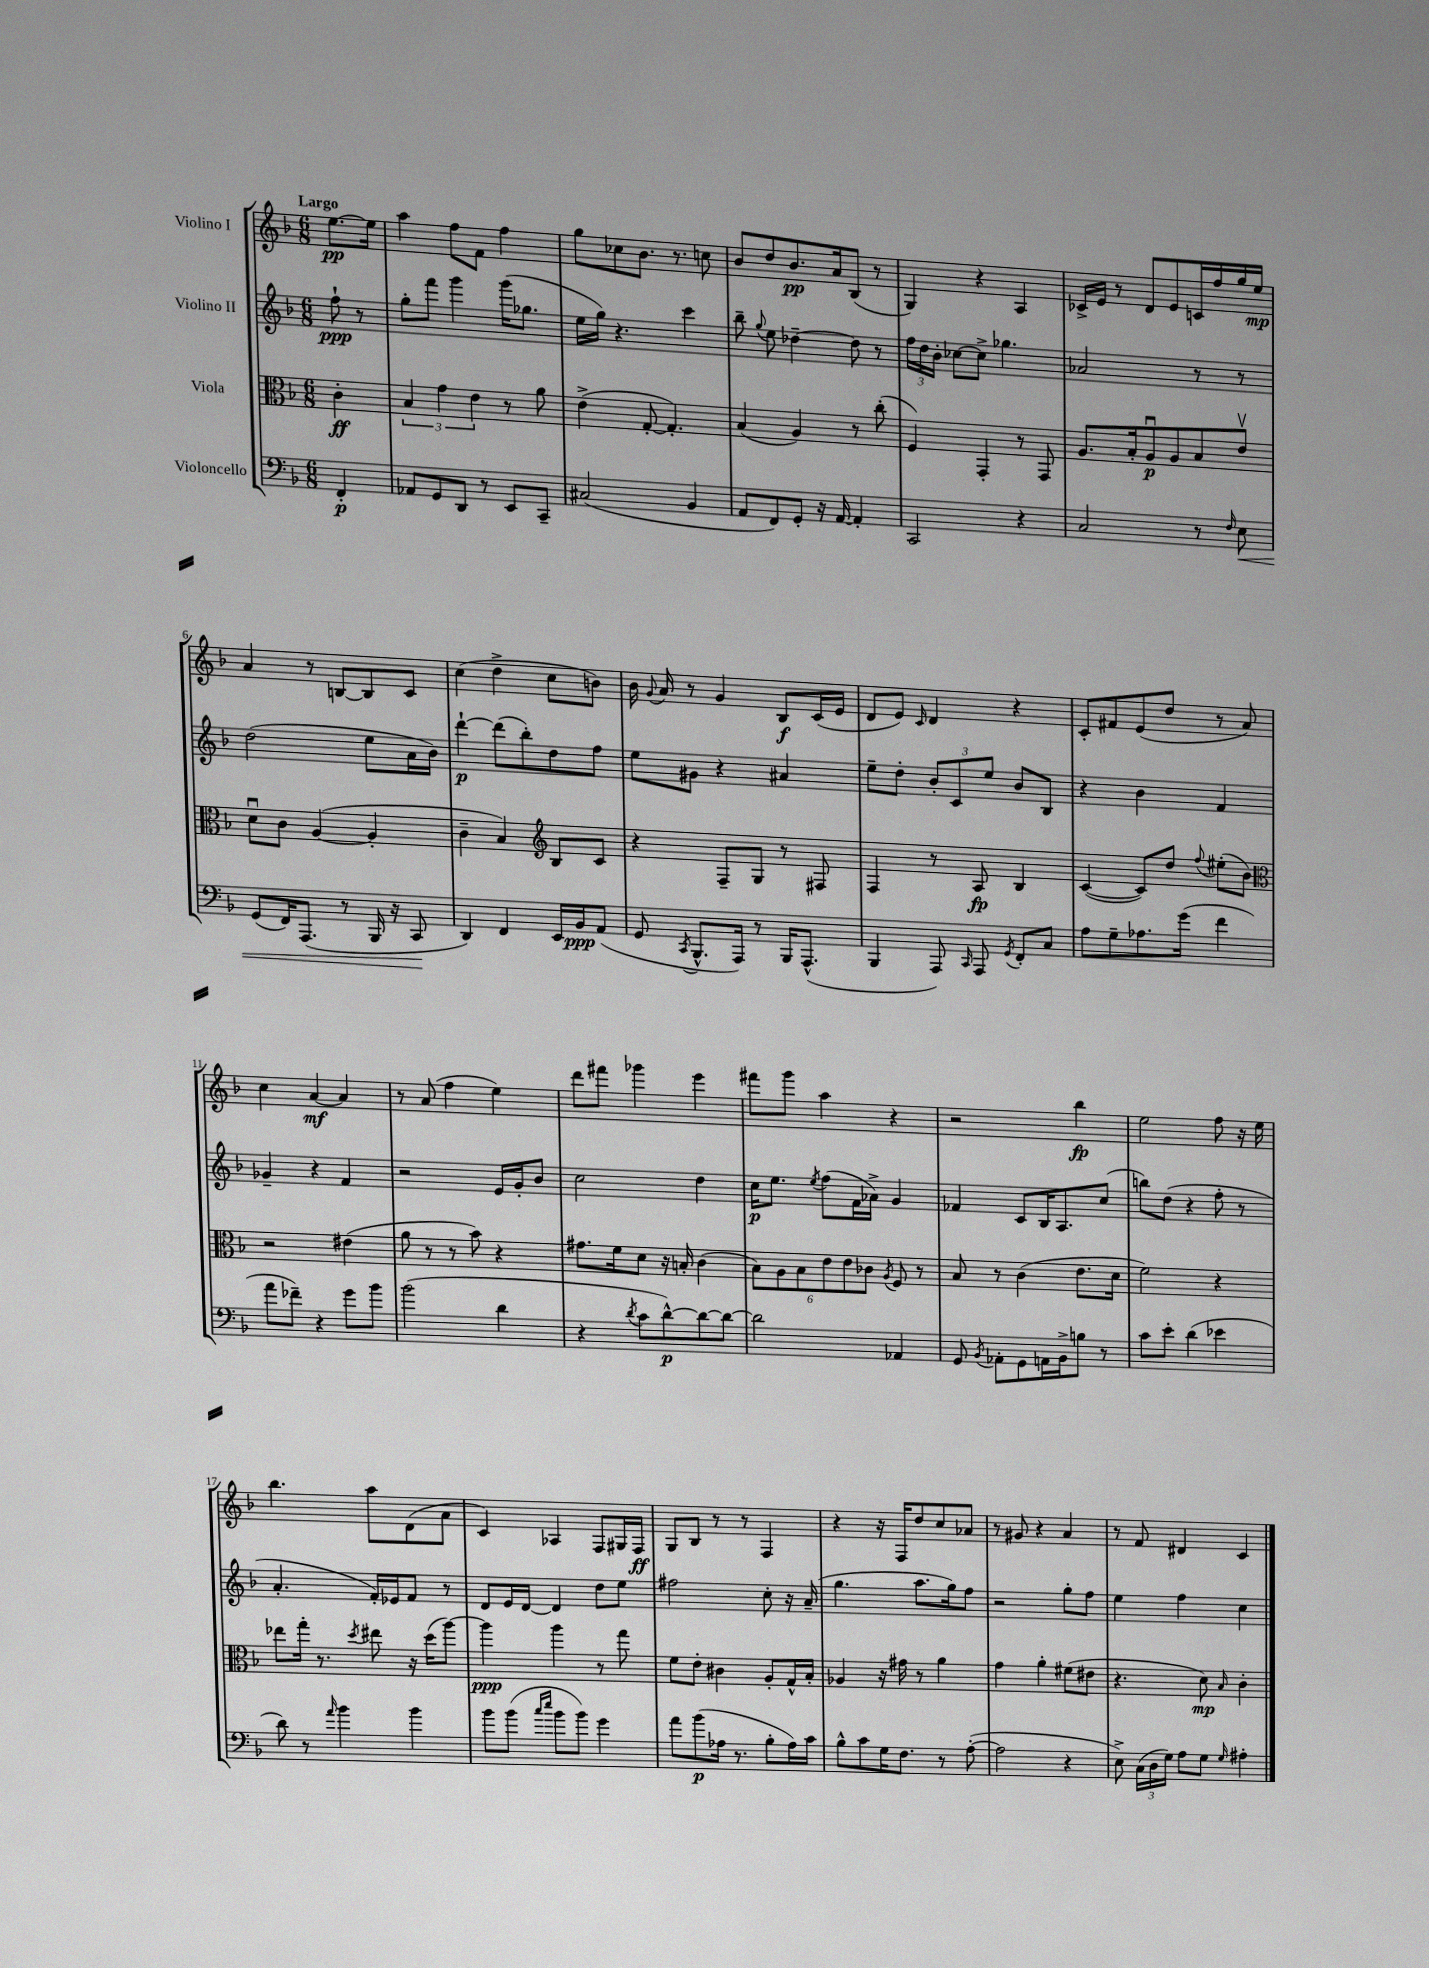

**kern	**kern	**kern	**kern
*staff4	*staff3	*staff2	*staff1
*clefF4	*clefC3	*clefG2	*clefG2
*k[b-]	*k[b-]	*k[b-]	*k[b-]
*M6/8	*M6/8	*M6/8	*M6/8
4FF'	4c'	8ff`	[8.ee
.	.	8r	.
.	.	.	16ee]
=	=	=	=
8AA-	6B-	8gg'	4aa
8GG	.	8fff	.
.	6g	.	.
8DD	.	4ggg	8ff
.	6e	.	.
8r	.	.	8f
8EE	8r	(16ggg	4ff
.	.	8.gg-	.
8CC~	8a	.	.
=	=	=	=
(2C#	(4e^	16ee	8gg
.	.	16gg)	.
.	.	4.r	8cc-
.	[8G'	.	8.b-
.	4.G'])	.	.
.	.	.	8.r
4BB-	.	4ccc	.
.	.	.	8cc
=	=	=	=
8AA	(4B-	8bb-~	8b-
.	.	8qqgg	.
8FF)	.	8ee	8dd
8GG'	4A)	[4dd-~	8.b-
16r	.	.	.
[16AA	.	.	16a
4AA']	8r	8dd-]	(8B-
.	(8cc'	8r	8r
=	=	=	=
2CC	4F)	24ff	4G)
.	.	24dd	.
.	.	24b-'	.
.	.	[8cc-	.
.	4GG'	8cc-^]	4r
.	.	4.gg-	.
4r	8r	.	4A
.	8GG	.	.
=	=	=	=
2C	8.A	2a-	16c-^
.	.	.	16e
.	.	.	8r
.	16B-'	.	.
.	8Au	.	8d
.	8A	.	8e
8r	8B-	8r	16c
.	.	.	16ff
16qqF	.	.	.
8E	8ev	8r	16gg
.	.	.	16ee
=	=	=	=
(8GG	8du	(2dd	4a
16FF)	8c	.	.
(8.AAA	.	.	.
.	([4A	.	8r
8r	.	.	[8B
16BBB-	4A']	8ee	8B]
16r	.	.	.
8CC	.	16a	8c
.	.	16b-)	.
=	=	=	=
4DD)	4c~	[4ddd`	(4cc
4FF	4B-)	(8ddd]	4dd^
.	.	8bb-')	.
*	*clefG2	*	*
16EE	8B-	8dd	8cc
16BB-	.	.	.
(8AA	8c	8ff	8b)
=	=	=	=
8GG	4r	8ee	16b-
.	.	.	8qqg
.	.	.	16a
8qCC	.	.	.
8.BBB-^^	.	8g#	8r
.	8F~	4r	4g
16AAA)	.	.	.
8r	8G	.	.
16BBB-	8r	4a#	8B-
(8.AAA^^	.	.	.
.	8F#	.	(16c
.	.	.	16e
=	=	=	=
4BBB-	4F	8ee~	8d
.	.	8dd'	8e)
.	.	.	16qqc
8AAA)	8r	12b-'	4d
.	.	12c	.
16qqCC	.	.	.
8AAA	8A	.	.
.	.	12ee	.
8qGG	.	.	.
8FF'	4B-	8b-	4r
8C	.	8B-	.
=	=	=	=
8A	([4c	4r	8c'
8G~	.	.	8f#
8.A-	8c])	4b-	(8e
.	8dd	.	8dd
(16g	.	.	.
.	8qqff	.	.
4f	(8ee#'	4f	8r
.	8b-)	.	8a)
=	=	=	=
*	*clefC3	*	*
8a	2r	4g-~	4cc
8f-~)	.	.	.
4r	.	4r	[4a
8g	(4e#	4f	4a]
8b-	.	.	.
=	=	=	=
(2b-	8a	2r	8r
.	8r	.	(8a
.	8r	.	4ff
.	8b-)	.	.
4d	4r	16e	4ee)
.	.	16g'	.
.	.	8b-	.
=	=	=	=
4r	8.g#	2cc	8ddd
.	.	.	8fff#
.	16f	.	.
8qd	.	.	.
8c	8d	.	4ggg-
[8d^^)	16r	.	.
.	16B'	.	.
8d_	(4c	4dd	4eee
8d_	.	.	.
=	=	=	=
2d]	12B-)	16cc	8fff#
.	.	8.ee	.
.	12A	.	.
.	.	.	8ggg
.	12B-	.	.
.	.	8qee	.
.	12e	(8ff	4aa
.	12e	.	.
.	.	16f	.
.	12c-	.	.
.	.	16a-^)	.
.	8qA	.	.
4AA-	8F	4g	4r
.	8r	.	.
=	=	=	=
8GG	8B-	4f-	2r
8qBB-	.	.	.
8AA-'	8r	.	.
8GG	(4c	8c	.
16AA	.	16B-	.
16BB-^	.	8.A	.
8B	8.e	.	4bb-
8r	.	(8cc	.
.	16d	.	.
=	=	=	=
8c	2f)	8bb)	2ee
8e'	.	(8dd	.
(4d	.	4r	.
4e-	4r	8ff'	8ff
.	.	8r	16r
.	.	.	16ee
=	=	=	=
8d)	8ee-	4.a'	4.bb-
8r	16gg'	.	.
.	8.r	.	.
16qqa	.	.	.
4b-	.	.	.
.	8qdd	.	.
.	8ee#	16f')	8aa
.	.	16e-	.
4b-	16r	8f	(8d
.	(16dd	.	.
.	[8aa)	8r	8a
=	=	=	=
8b-	4aa]	8d	4c)
(8b-	.	16e	.
.	.	[16d	.
16qqcc	.	.	.
16qqee	.	.	.
8b-	4aa	4d]	4A-
8b-)	.	.	.
4g	8r	8dd	8F
.	8gg	8ee	16G#
.	.	.	16F
=	=	=	=
8a	8f	2ff#	8G
(8b-	8e'	.	8B-
16A-	4c#	.	8r
8.r	.	.	.
.	.	.	8r
8B-'	8A'	8cc'	4F
16A-)	16G^^	16r	.
16c	16B-'	(16a~	.
=	=	=	=
8B-^^	4A-	4.gg	4r
8c	.	.	.
16G	16r	.	16r
8.F	16g#	.	16F
.	8r	8.aa	8dd
8r	4a	.	8cc
.	.	16gg)	.
([8A'	.	8ff	8a-
=	=	=	=
2A]	4g	2r	8r
.	.	.	8g#
.	4a'	.	4r
4r	(8f#	8gg'	4a
.	8e#	8ff	.
=	=	=	=
8E^)	4.r	4ee	8r
(24C	.	.	8f
24D	.	.	.
24G)	.	.	.
8A	.	4ff	4d#
8G	8d)	.	.
16qqG	16qqB-	.	.
4A#'	4c'	4cc	4c
==	==	==	==
*-	*-	*-	*-
